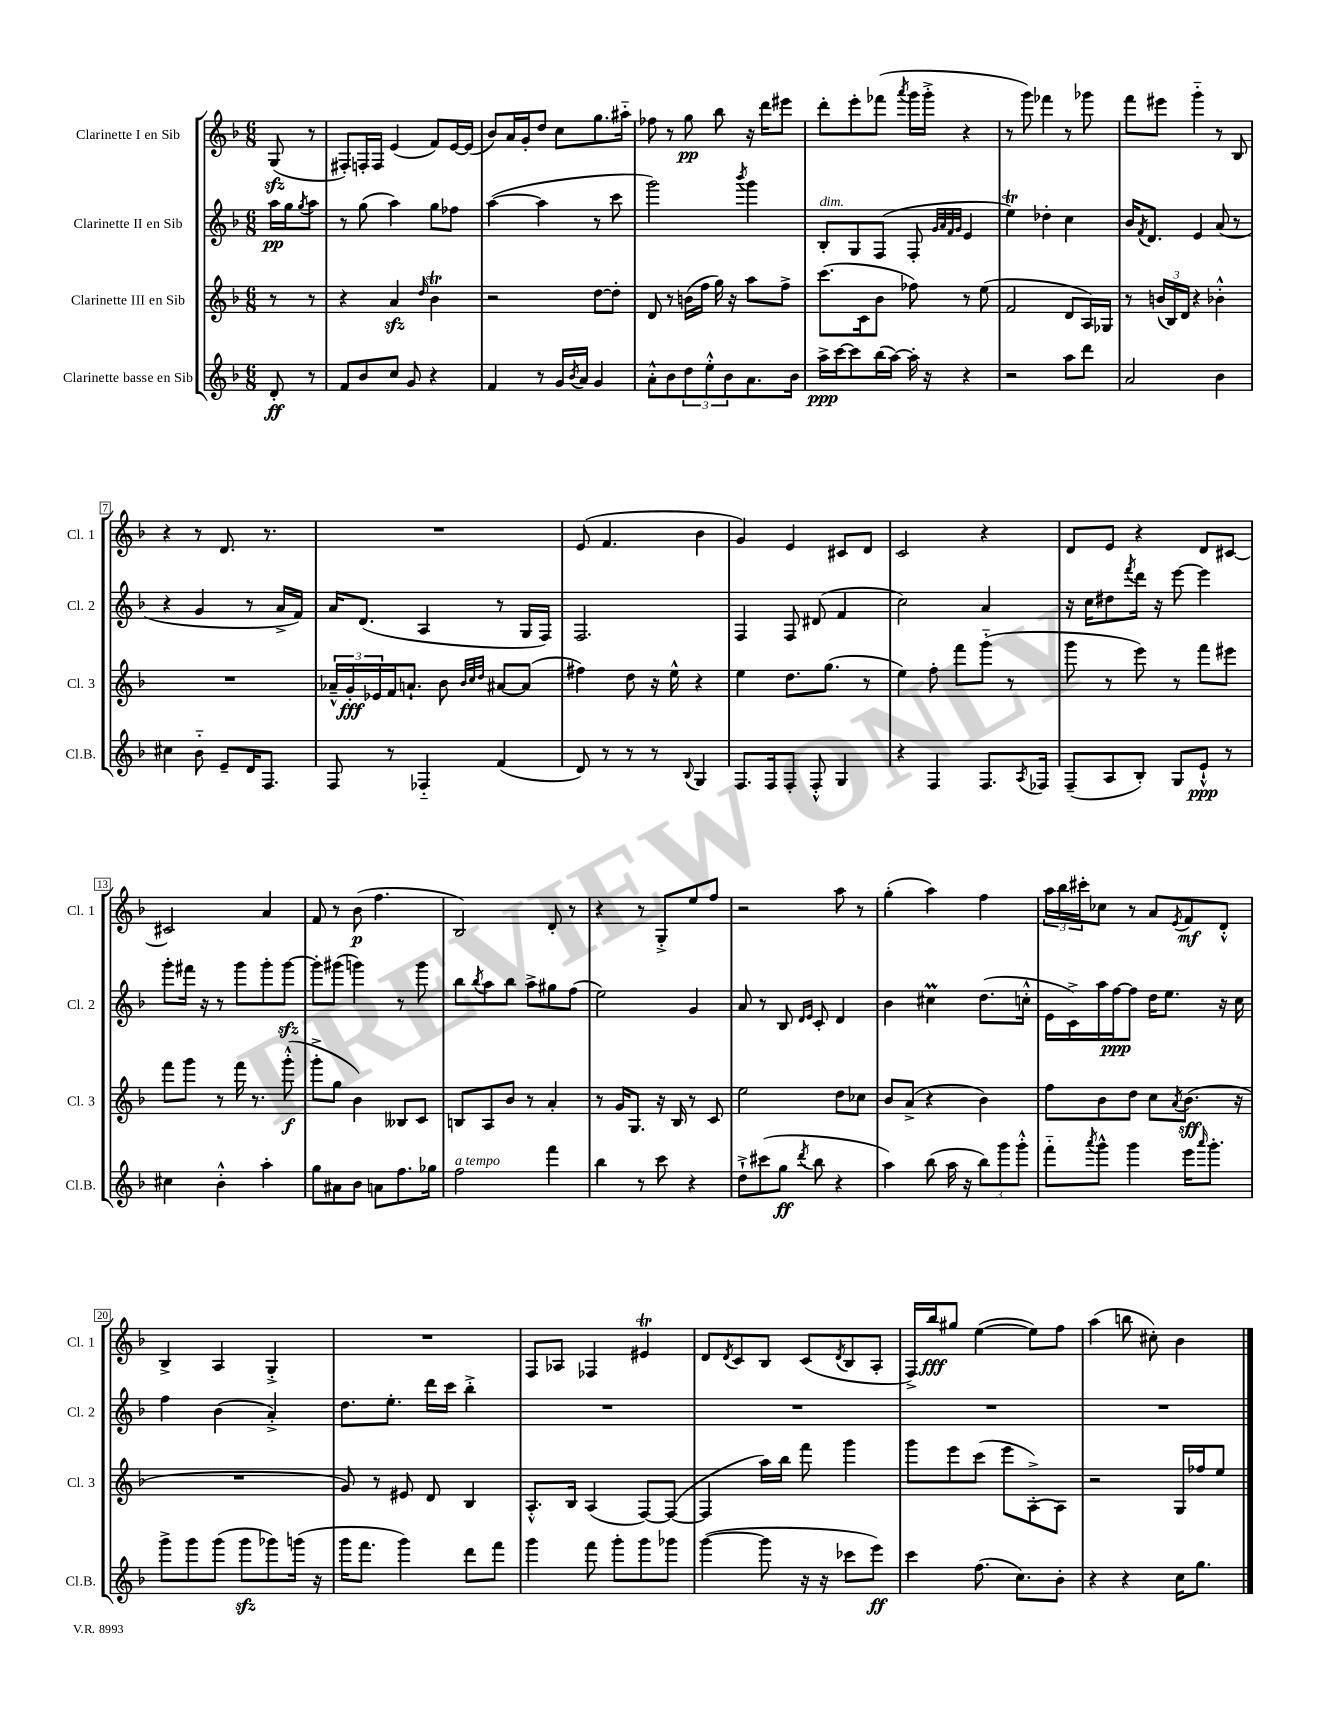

**kern	**kern	**kern	**kern
*staff4	*staff3	*staff2	*staff1
*clefG2	*clefG2	*clefG2	*clefG2
*k[b-]	*k[b-]	*k[b-]	*k[b-]
*M6/8	*M6/8	*M6/8	*M6/8
8d'	8r	16aa	(8G
.	.	16gg	.
.	.	8qgg	.
8r	8r	8aa	8r
=	=	=	=
8f	4r	8r	8F#')
8b-	.	(8gg	16F'
.	.	.	16F
8cc	4a	4aa)	(4e
8g	.	.	.
.	16qqdd	.	.
4r	4b-	8gg	8f)
.	.	8ff-	[16e
.	.	.	(16e]
=	=	=	=
4f	2r	([4aa	8b-)
.	.	.	16a
.	.	.	16g'
8r	.	4aa]	8dd
16g	.	.	8cc
8qb-	.	.	.
16a	.	.	.
4g	[8dd	8r	8.gg
.	8dd']	8ccc	.
.	.	.	16aa#'~
=	=	=	=
8a'^^	8d	2ggg)	8ff-
8b-	8r	.	8r
12dd	(16b	.	8gg
.	16ff	.	.
12ee'^^	.	.	.
.	16gg)	.	8bb-
12b-	.	.	.
.	16r	.	.
.	.	8qbbb-	.
8.a	8aa	4ggg	16r
.	.	.	16ddd
.	8ff^	.	8eee#
16b-	.	.	.
=	=	=	=
16aa^	(8.ccc	8B-'	8ddd'
[16ccc	.	.	.
8ccc]	.	8G	8eee'
.	16c	.	.
(16bb-	8b-	(8F	(8fff-
[16aa)	.	.	.
.	.	.	8qaaa
16aa']	8ff-)	8F'	16ggg
16r	.	.	16ggg'^
.	.	32qqg	.
.	.	32qqa	.
.	.	32qqf	.
.	.	32qqg	.
4r	8r	4e	4r
.	(8ee	.	.
=	=	=	=
2r	2f	4ee)	8r
.	.	.	8ggg)
.	.	4dd-'	4fff-
8aa	8d	4cc	8r
8ddd	16A)	.	8ggg-
.	16G-	.	.
=	=	=	=
2a	8r	16b-	8fff
.	.	8qf	.
.	.	8.d	.
.	(24b	.	8eee#
.	24B-)	.	.
.	24d	.	.
.	4r	4e	4ggg'~
4b-	4b-'^^	(8a	8r
.	.	8r	8B-
=	=	=	=
4cc#	2.r	4r	4r
8b-'~	.	4g	8r
8e~	.	.	8.d
16d	.	8r	.
8.F	.	.	8.r
.	.	16a^	.
.	.	16f)	.
=	=	=	=
8F	24a-~^^	16a	2.r
.	24g'	.	.
.	.	(8.d	.
.	24e-	.	.
8r	16f	.	.
.	8.a`	.	.
4F-'~	.	4A	.
.	8b-	.	.
.	32qqb-	.	.
.	32qqcc	.	.
.	32qqdd	.	.
(4f	[8a#	8r	.
.	(8a#]	16G	.
.	.	16F)	.
=	=	=	=
8d)	4ff#)	2.F	(8e
8r	.	.	4.f
8r	8dd	.	.
8r	16r	.	.
.	16ee^^	.	.
8qqB-	.	.	.
4G	4r	.	4b-
=	=	=	=
8.F	4ee	4F	4g)
16F	.	.	.
8F'	8.dd	8F	4e
8F'^^	.	(8d#	.
.	(8.gg	.	.
4G	.	4f	8c#
.	8r	.	8d
=	=	=	=
4r	4ee)	2cc)	2c
4F	8ff'	.	.
.	8fff	.	.
8.F	(8ggg'~	4a	4r
.	8r	.	.
8qA	.	.	.
16F-	.	.	.
=	=	=	=
(8F~	8ggg	16r	8d
.	.	16cc	.
8A	8r	8dd#	8e
.	.	8qfff	.
8B-')	8eee)	16ddd	4r
.	.	16r	.
8G	8r	[8eee	.
8e`^^	8fff	4eee]	8d
8r	8eee#	.	[8c#
=	=	=	=
4cc#	8fff	8ggg'	2c#]
.	8ggg	16fff#	.
.	.	16r	.
4b-'^^	8r	8r	.
.	16fff	8ggg	.
.	8.r	.	.
4aa'	.	8ggg'	4a
.	(8ggg'^^	[8ggg	.
=	=	=	=
8gg	8ggg'^	8ggg']	8f
8a#	8gg	(8ggg#	8r
8b-	4b-)	4ggg)	(8b-
8a	.	.	4.ff
8.ff	8B--	8r	.
.	8c	8ggg	.
16gg-	.	.	.
=	=	=	=
2ff	8B	8bb-	2B-)
.	.	8qbb-	.
.	8A	8aa	.
.	8b-	8bb-	.
.	8r	8aa^	.
4fff	4a'	8gg#	8d'
.	.	(8ff	8r
=	=	=	=
4bb-	8r	2ee)	4r
.	16g	.	.
.	8.G	.	.
8r	.	.	8r
8ccc	16r	.	8G'^
.	16B-	.	.
4r	8r	4g	8ee
.	8c	.	8ff
=	=	=	=
8dd`^	2ee	8a	2r
(8ccc#	.	8r	.
8gg	.	8B-	.
.	.	16qqd	.
8qddd	.	16qqe	.
8bb-	.	8c'	.
4r	8dd	4d	8aa
.	8cc-	.	8r
=	=	=	=
4aa)	8b-	4b-	(4gg'
.	(8a^	.	.
(8bb-	4r	4cc#	4aa)
16aa	.	.	.
16r	.	.	.
12bb-)	4b-)	(8.dd	4ff
12ggg	.	.	.
12ggg'^^	.	.	.
.	.	16cc'^^	.
=	=	=	=
8fff'~	8ff	16e	24aa
.	.	.	24bb-
.	.	16c^)	.
.	.	.	24ccc#'
8qaaa	.	.	.
8ggg^^	8b-	16aa	8cc-
.	.	[16ff	.
4ggg	8dd	8ff]	8r
.	8cc	16dd	8a
.	.	8.ee	.
.	8qa	.	8qe
16eee	(8.b-	.	8f
16qqaaa	.	.	.
8.ggg'	.	.	.
.	.	16r	8d'^^
.	16r	16cc	.
=	=	=	=
8ggg^	2.r	4ff	4B-^
8ggg	.	.	.
(8ggg	.	(4b-	4A
8ggg	.	.	.
8ggg-)	.	4a'^)	4G'^
(16ggg	.	.	.
16r	.	.	.
=	=	=	=
16ggg	8g)	8.dd	2.r
8.fff	.	.	.
.	8r	.	.
.	.	8.ee'	.
4ggg)	8e#	.	.
.	8d	16ddd	.
.	.	16ccc	.
8ddd	4B-	4bb-'^	.
8fff	.	.	.
=	=	=	=
4ggg	8.A'^^	2.r	8F
.	.	.	8A-
.	16B-	.	.
8fff	(4A	.	4F-
8ggg'	.	.	.
8ggg	[8F)	.	4e#
8ggg-	(8F_	.	.
=	=	=	=
([4ggg	4F]	2.r	8d
.	.	.	8qd
.	.	.	8c
8ggg]	16aa)	.	8B-
.	16bb-	.	.
16r	8fff	.	(8c
16r	.	.	.
.	.	.	8qd
8ccc-	4ggg	.	8B-
8eee)	.	.	8A'
=	=	=	=
4ccc	8ggg	2.r	16F^)
.	.	.	16bb-
.	8eee	.	8gg#
(8.ff	(8ccc	.	([4ee
.	8eee	.	.
8.cc)	.	.	.
.	[8A'^)	.	8ee])
8b-'	8A]	.	8ff
=	=	=	=
4r	2r	2.r	(4aa
4r	.	.	8bb
.	.	.	8cc#')
16cc	16G	.	4b-
8.gg	16ff-	.	.
.	8ee	.	.
==	==	==	==
*-	*-	*-	*-
